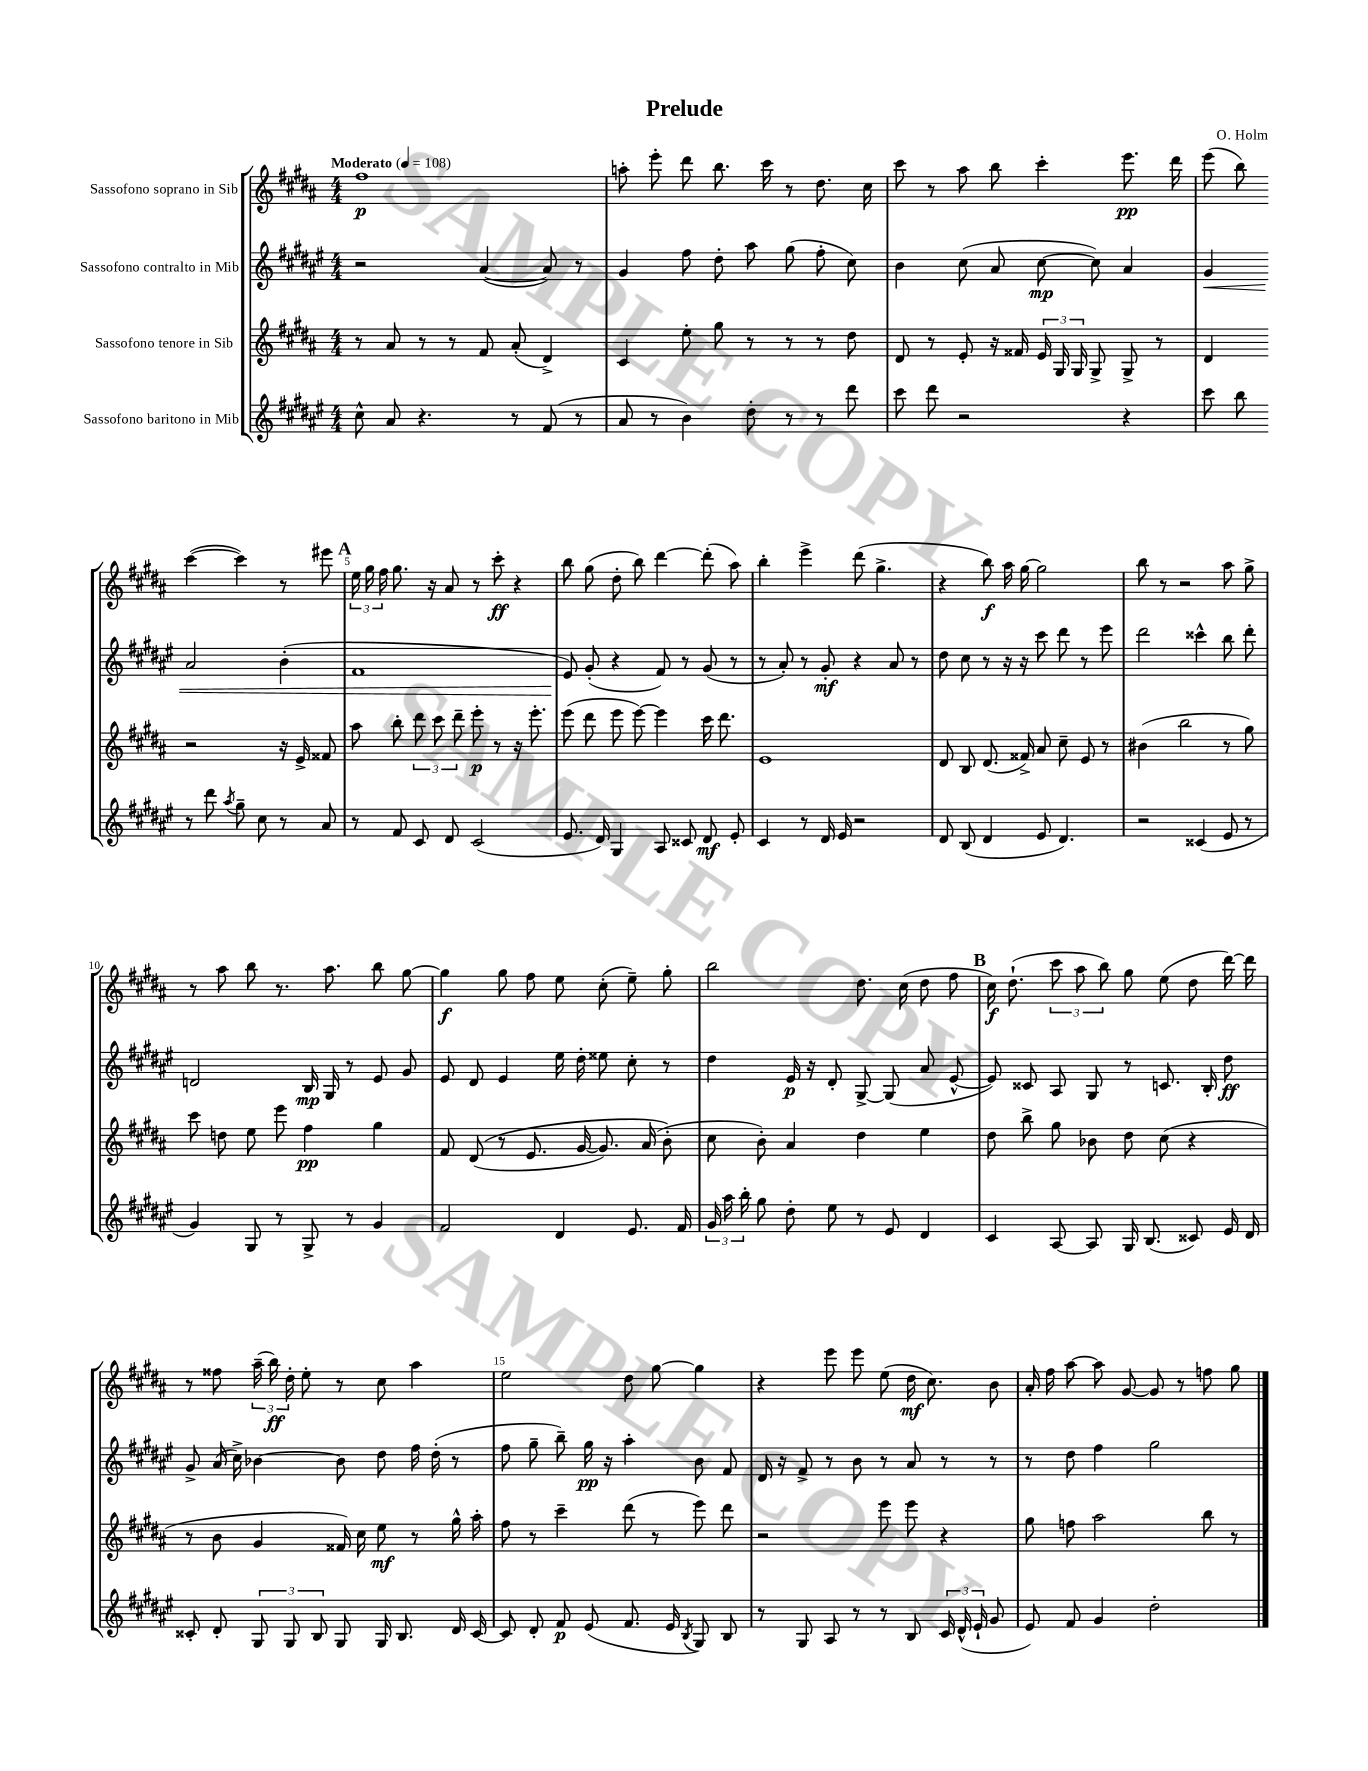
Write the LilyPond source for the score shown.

\header { title = "Prelude" composer = "O. Holm" }
<<
\new StaffGroup <<
\new Staff = "s0" \with { instrumentName = "Sassofono soprano in Sib" } {
    \clef treble \key b \major \numericTimeSignature \time 4/4 \tempo "Moderato" 4 = 108
    \autoBeamOff fis''1\p |
    a''8-. e'''8-. dis'''8 b''8. cis'''16 r8 dis''8. cis''16 |
    cis'''8 r8 ais''8 b''8 cis'''4-. e'''8.\pp dis'''16 |
    e'''8( b''8) cis'''4~( cis'''4) r8 eis'''8 |
    \mark \markup { \bold "A" } \tuplet 3/2 { e''16 gis''16 fis''16 } gis''8. r16 ais'8 r8 cis'''8-.\ff r4 |
    b''8 gis''8( dis''8-. b''8) dis'''4~ dis'''8-.( ais''8) |
    b''4-. e'''4-> dis'''8( gis''4.-> |
    r4 b''8\f) ais''16 gis''16~ gis''2 |
    b''8 r8 r2 ais''8 gis''8-> |
    r8 ais''8 b''8 r8. ais''8. b''8 gis''8~ |
    gis''4\f gis''8 fis''8 e''8 cis''8-.( e''8--) gis''8-. |
    b''2 dis''8. cis''16( dis''8 fis''8 |
    \mark \markup { \bold "B" } cis''16\f) dis''8.-!( \tuplet 3/2 { cis'''8 ais''8 b''8) } gis''8 e''8( dis''8 dis'''16~) dis'''16 |
    r8 fisis''8 \tuplet 3/2 { ais''16--( b''16\ff) dis''16-. } e''8-. r8 cis''8 ais''4 |
    e''2 dis''8 gis''8~ gis''4 |
    r4 e'''8 e'''8 e''8( dis''16\mf cis''8.) b'8 |
    ais'16-. fis''16 ais''8~ ais''8 gis'8~ gis'8 r8 f''8 gis''8 \bar "|." |
}
\new Staff = "s1" \with { instrumentName = "Sassofono contralto in Mib" } {
    \clef treble \key fis \major \numericTimeSignature \time 4/4
    \autoBeamOff r2 ais'4~( ais'8) r8 |
    gis'4 fis''8 dis''8-. ais''8 gis''8( fis''8-. cis''8) |
    b'4 cis''8( ais'8 cis''8~\mp cis''8) ais'4 |
    gis'4\< ais'2 b'4-.( |
    \mark \markup { \bold "A" } fis'1 |
    eis'8\!) gis'8-.( r4 fis'8) r8 gis'8( r8 |
    r8 ais'8-.) r8 gis'8-.\mf r4 ais'8 r8 |
    dis''8 cis''8 r8 r16 r16 cis'''8 dis'''8 r8 eis'''8 |
    dis'''2 cisis'''4-^ b''8 dis'''8-. |
    d'2 b16\mp gis16 r8 eis'8 gis'8 |
    eis'8 dis'8 eis'4 eis''16 dis''16-. eisis''8 cis''8-. r8 |
    dis''4 eis'16\p r16 dis'8-. gis8~-> gis8( ais'8 eis'8~-^ |
    \mark \markup { \bold "B" } eis'8) cisis'8 ais8 gis8 r8 c'8. b16-. dis''8\ff |
    gis'8-> ais'16( cis''16->) bes'4~ bes'8 dis''8 fis''16 dis''16-.( r8 |
    fis''8 gis''8-- b''8--) gis''16\pp r16 ais''4-. b'8 fis'8 |
    dis'16 r16 fis'8-> r8 b'8 r8 ais'8 r8 r8 |
    r8 dis''8 fis''4 gis''2 \bar "|." |
}
\new Staff = "s2" \with { instrumentName = "Sassofono tenore in Sib" } {
    \clef treble \key b \major \numericTimeSignature \time 4/4
    \autoBeamOff r8 ais'8 r8 r8 fis'8 ais'8-.( dis'4->) |
    cis'4 e''8-. gis''8 r8 r8 r8 dis''8 |
    dis'8 r8 e'8-. r16 fisis'16 \tuplet 3/2 { e'16 gis16 gis16 } gis8-> gis8-> r8 |
    dis'4 r2 r16 e'16-> fisis'8 |
    \mark \markup { \bold "A" } ais''8 b''8-. \tuplet 3/2 { dis'''8 cis'''8 dis'''8-- } e'''8-.\p r8 r16 e'''8.-. |
    e'''8( dis'''8 e'''8 e'''8~) e'''4 cis'''16 dis'''8. |
    e'1 |
    dis'8 b8 dis'8.( fisis'16->) ais'8 cis''8-- e'8 r8 |
    bis'4( b''2 r8 gis''8) |
    cis'''8 d''8 e''8 e'''8 fis''4\pp gis''4 |
    fis'8 dis'8(\( r8 e'8. gis'16~ gis'8.) ais'16( b'8-.\) |
    cis''8 b'8-.) ais'4 dis''4 e''4 |
    \mark \markup { \bold "B" } dis''8 b''8-> gis''8 bes'8 dis''8 cis''8( r4 |
    r8 b'8 gis'4 fisis'16) cis''16 e''8\mf r8 gis''16-^ ais''16-. |
    fis''8 r8 cis'''4-- dis'''8( r8 e'''8) dis'''8 |
    r2 e'''8 e'''8 r4 |
    gis''8 f''8 ais''2 b''8 r8 \bar "|." |
}
\new Staff = "s3" \with { instrumentName = "Sassofono baritono in Mib" } {
    \clef treble \key fis \major \numericTimeSignature \time 4/4
    \autoBeamOff cis''8-^ ais'8 r4. r8 fis'8( r8 |
    ais'8 r8 b'4) dis''8-. r8 r8 dis'''8 |
    cis'''8 dis'''8 r2 r4 |
    cis'''8 b''8 r8 dis'''8 \acciaccatura { ais''8 } gis''8-- cis''8 r8 ais'8 |
    \mark \markup { \bold "A" } r8 fis'8 cis'8 dis'8 cis'2( |
    eis'8. dis'16) gis4 ais8 cisis'8 dis'8\mf eis'8-. |
    cis'4 r8 dis'16 eis'16 r2 |
    dis'8 b8( dis'4 eis'8 dis'4.) |
    r2 cisis'4( eis'8 r8 |
    gis'4) gis8 r8 gis8-> r8 gis'4 |
    fis'2 dis'4 eis'8. fis'16 |
    \tuplet 3/2 { gis'16 ais''16 b''16-. } gis''8 dis''8-. eis''8 r8 eis'8 dis'4 |
    \mark \markup { \bold "B" } cis'4 ais8~ ais8 gis16 b8.( cisis'8) eis'16 dis'16 |
    cisis'8-. dis'8-. \tuplet 3/2 { gis8 gis8 b8 } gis8 gis16 b8. dis'16 cisis'16~ |
    cisis'8 dis'8-. fis'8\p eis'8( fis'8. eis'16 \acciaccatura { b8 } gis8) b8 |
    r8 gis8 ais8 r8 r8 b8 \tuplet 3/2 { cis'16 dis'16-^( eis'16-! } gis'8 |
    eis'8) fis'8 gis'4 dis''2-. \bar "|." |
}
>>
>>
\layout { \context { \Score \override BarNumber.break-visibility = ##(#f #t #t) barNumberVisibility = #(every-nth-bar-number-visible 5) } }
